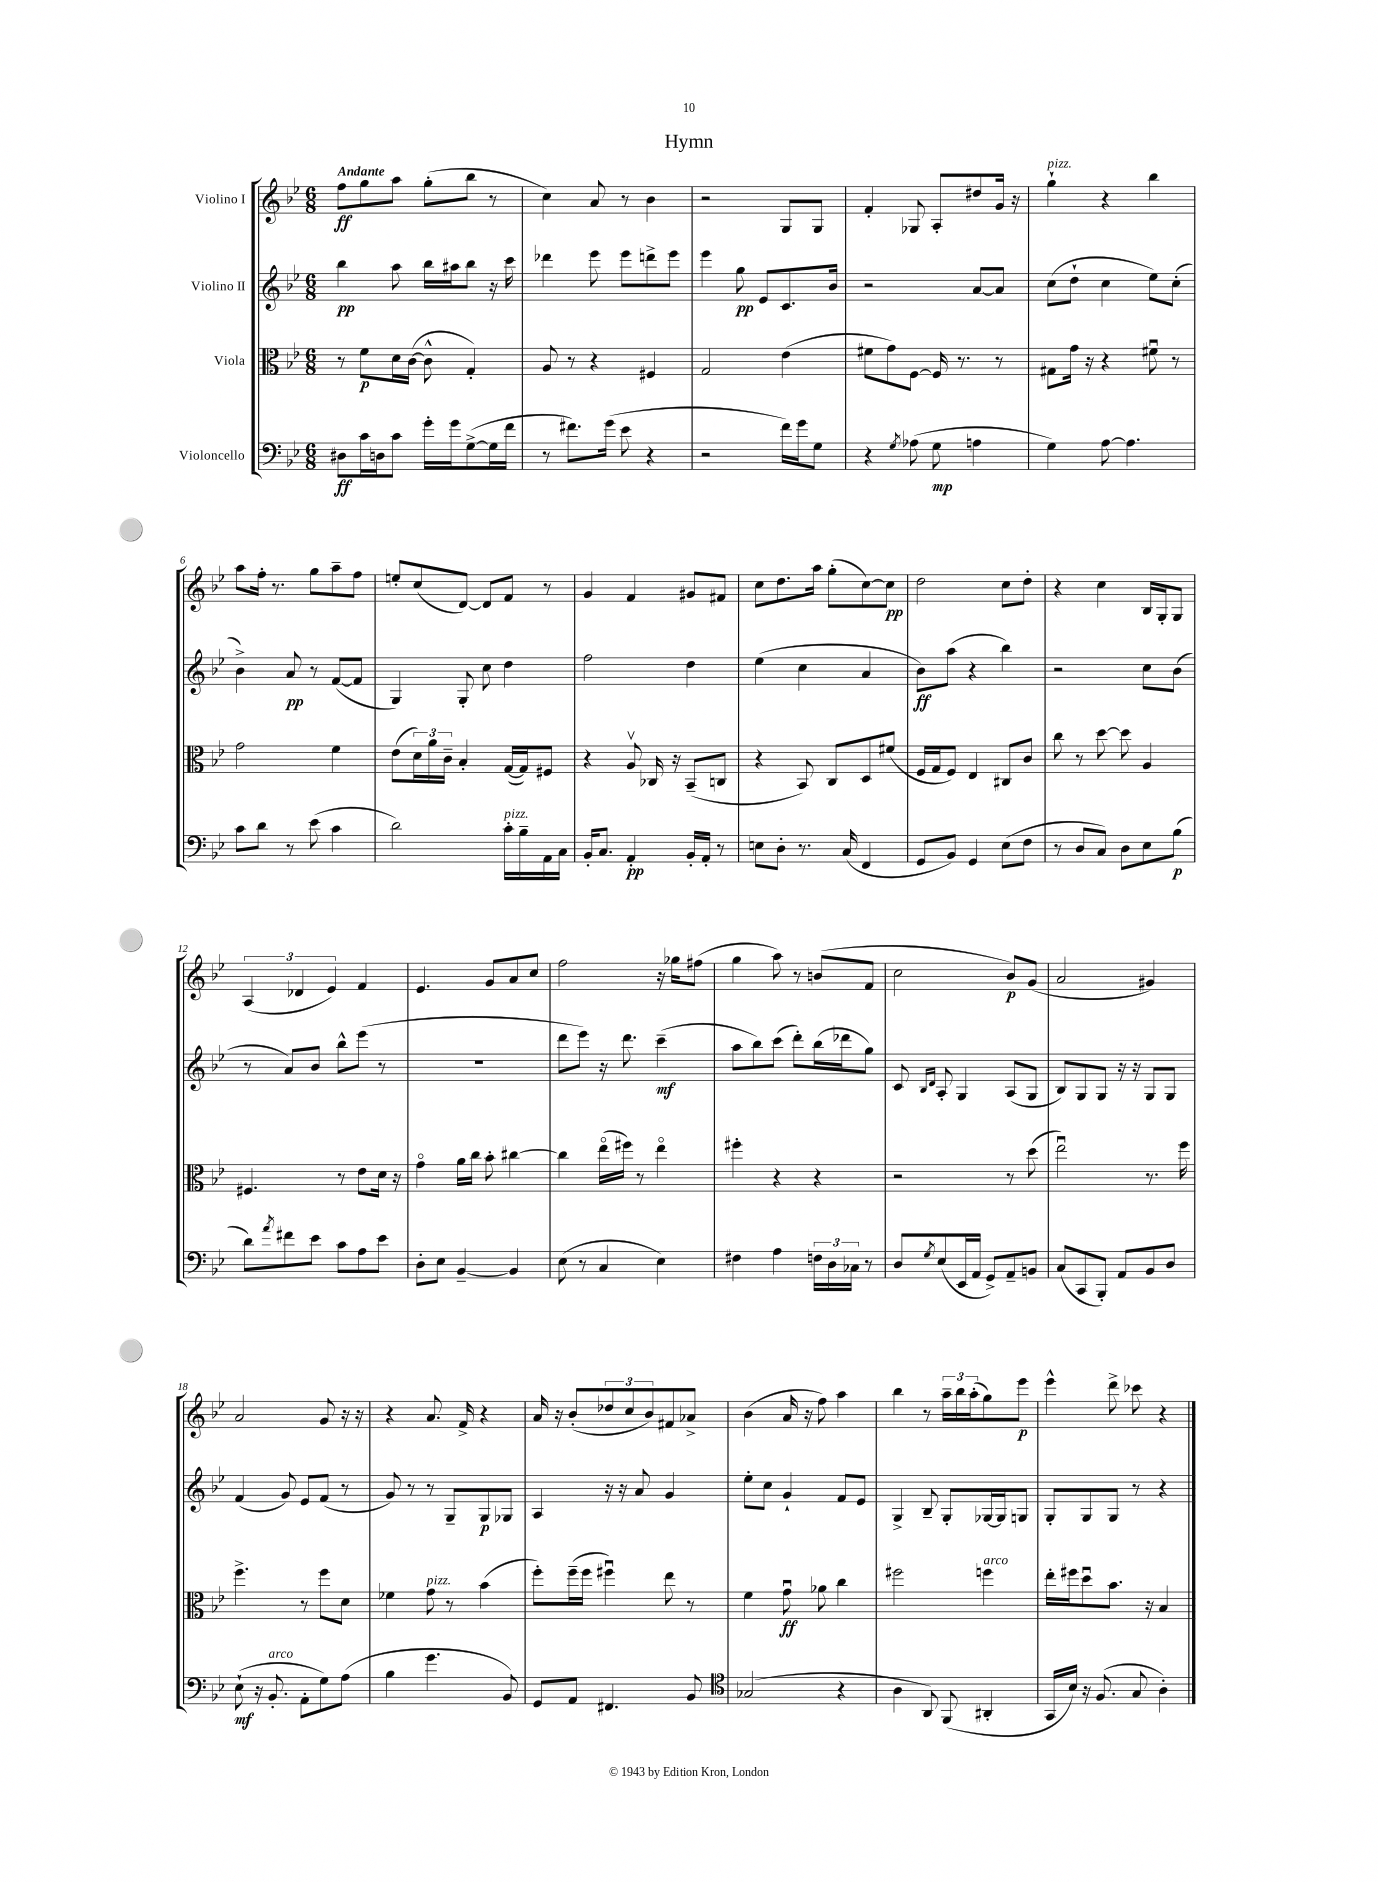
\header { title = "Hymn" }
<<
\new StaffGroup <<
\new Staff = "s0" \with { instrumentName = "Violino I" } {
    \clef treble \key bes \major \numericTimeSignature \time 6/8 \tempo "Andante"
    f''8\ff g''8 a''8 g''8-.( bes''8 r8 |
    c''4) a'8 r8 bes'4 |
    r2 g8 g8 |
    f'4-. ges8 a8-. dis''8 g'16 r16 |
    g''4-!^\markup { \italic "pizz." } r4 bes''4 |
    a''8 f''16-. r8. g''8 a''8-- f''8 |
    e''8-. c''8( d'8~) d'8 f'8 r8 |
    g'4 f'4 gis'8 fis'8 |
    c''8 d''8. a''16 g''8-.( c''8~) c''8\pp |
    d''2 c''8 d''8-. |
    r4 c''4 bes16 g16-. g8 |
    \tuplet 3/2 { a4( des'4 ees'4) } f'4 |
    ees'4. g'8 a'8 c''8 |
    f''2 r16 ges''16 fis''8( |
    g''4 a''8) r8 b'8( f'8 |
    c''2 bes'8\p) g'8( |
    a'2 gis'4) |
    a'2 g'8 r16 r16 |
    r4 a'8. f'16-> r4 |
    a'16 r16 bes'8-.( \tuplet 3/2 { des''8 c''8 bes'8) } fis'8 aes'8-> |
    bes'4( a'16 r16 f''8) a''4 |
    bes''4 r8 \tuplet 3/2 { a''16-- bes''16 a''16-.( } g''8) ees'''8\p |
    ees'''4-^ d'''8-> ces'''8 r4 \bar "|." |
}
\new Staff = "s1" \with { instrumentName = "Violino II" } {
    \clef treble \key bes \major \numericTimeSignature \time 6/8
    bes''4\pp a''8 bes''16 ais''16 bes''8 r16 c'''16 |
    des'''4 ees'''8 ees'''8 d'''8-> ees'''8 |
    ees'''4 g''8\pp ees'8 c'8. bes'16 |
    r2 a'8~ a'8 |
    c''8( d''8-! c''4 ees''8) c''8-.( |
    bes'4->) a'8\pp r8 f'8~( f'8 |
    g4) g8-. c''8 d''4 |
    f''2 d''4 |
    ees''4( c''4 a'4 |
    bes'8\ff) a''8( r4 bes''4) |
    r2 c''8 bes'8( |
    r8 a'8) bes'8 bes''8-^ ees'''8( r8 |
    R2. |
    d'''8 ees'''8) r16 d'''8. c'''4--\mf( |
    a''8 bes''8) c'''8( d'''8-.) bes''16( des'''16 g''8) |
    c'8 \grace { bes16 d'16 } a8-. g4 a8( g8 |
    bes8) g8 g8 r16 r16 g8 g8 |
    f'4( g'8) ees'8 f'8( r8 |
    g'8) r8 r8 g8-- g8\p ges8 |
    a4 r16 r16 a'8 g'4 |
    ees''8-. c''8 g'4-! f'8 ees'8 |
    g4-> bes8-- g8-. ges16~ ges16 g8 |
    g8-. g8 g8 r8 r4 \bar "|." |
}
\new Staff = "s2" \with { instrumentName = "Viola" } {
    \clef alto \key bes \major \numericTimeSignature \time 6/8
    r8 f'8\p d'16 c'16~( c'8-^ g4-.) |
    a8 r8 r4 fis4 |
    g2 ees'4( |
    fis'8 g'8) f8~ f16 r8. r8 |
    gis8 g'16 r16 r4 fis'8\downbow r8 |
    g'2 f'4 |
    ees'8( \tuplet 3/2 { d'16) a'16 c'16-- } bes4-. g16~( g16) fis8 |
    r4 a8\upbow ces16 r16 bes,8--( c8 |
    r4 bes,8) c8 d8 fis'8( |
    f16 g16 f8) ees4 cis8 c'8 |
    c''8 r8 d''8~ d''8 a4 |
    fis4. r8 ees'8 d'16 r16 |
    g'4\flageolet a'16 c''16 bes'8-. cis''4~ |
    cis''4 ees''16\flageolet( fis''16) r8 ees''4\flageolet |
    fis''4-. r4 r4 |
    r2 r8 d''8( |
    ees''2\downbow) r8. f''16 |
    f''4.-> r8 f''8 d'8 |
    fes'4 g'8^\markup { \italic "pizz." } r8 bes'4( |
    f''8-.) f''16--( f''16 fis''4\downbow) ees''8 r8 |
    f'4 g'8\downbow\ff aes'8 c''4 |
    fis''2 f''4^\markup { \italic "arco" } |
    ees''16-. fis''16 d''8\downbow bes'8. r16 bes4 \bar "|." |
}
\new Staff = "s3" \with { instrumentName = "Violoncello" } {
    \clef bass \key bes \major \numericTimeSignature \time 6/8
    dis8\ff c'16 d16 c'8 g'16-. g'16 g8~->( g16 f'16 |
    r8 fis'8.) g'16( ees'8 r4 |
    r2 f'16) g'16 g8 |
    r4 \acciaccatura { g8 } aes8( g8\mp a4 |
    g4) a8~ a4. |
    c'8 d'8 r8 ees'8( c'4 |
    d'2) c'16-.^\markup { \italic "pizz." } bes16-- a,16 c16 |
    bes,16-. c8. a,4-.\pp bes,16-. a,16-. r8 |
    e8 d8-. r8. c16( f,4 |
    g,8 bes,8) g,4 ees8( f8 |
    r8 d8 c8) d8 ees8 bes8\p( |
    d'8) \acciaccatura { a'8 } fis'8 ees'8 c'8 a8 ees'8 |
    d8-. ees8 bes,4~-- bes,4 |
    ees8( r8 c4 ees4) |
    fis4 a4 \tuplet 3/2 { f16 d16 ces16 } r8 |
    d8 \acciaccatura { g8 } ees8( ees,16 a,16 g,8->) a,8-- b,8 |
    c8( c,8 bes,,8-.) a,8 bes,8 d8 |
    ees8-!\mf( r16 bes,8.-.^\markup { \italic "arco" } a,8-. g8) a8( |
    bes4 g'4. bes,8) |
    g,8 a,8 fis,4. bes,8 |
    \clef tenor ges2( r4 |
    a4 a,8) f,8( ais,4-. |
    g,16 bes16) r16 f8.( g8 a4-.) \bar "|." |
}
>>
>>
